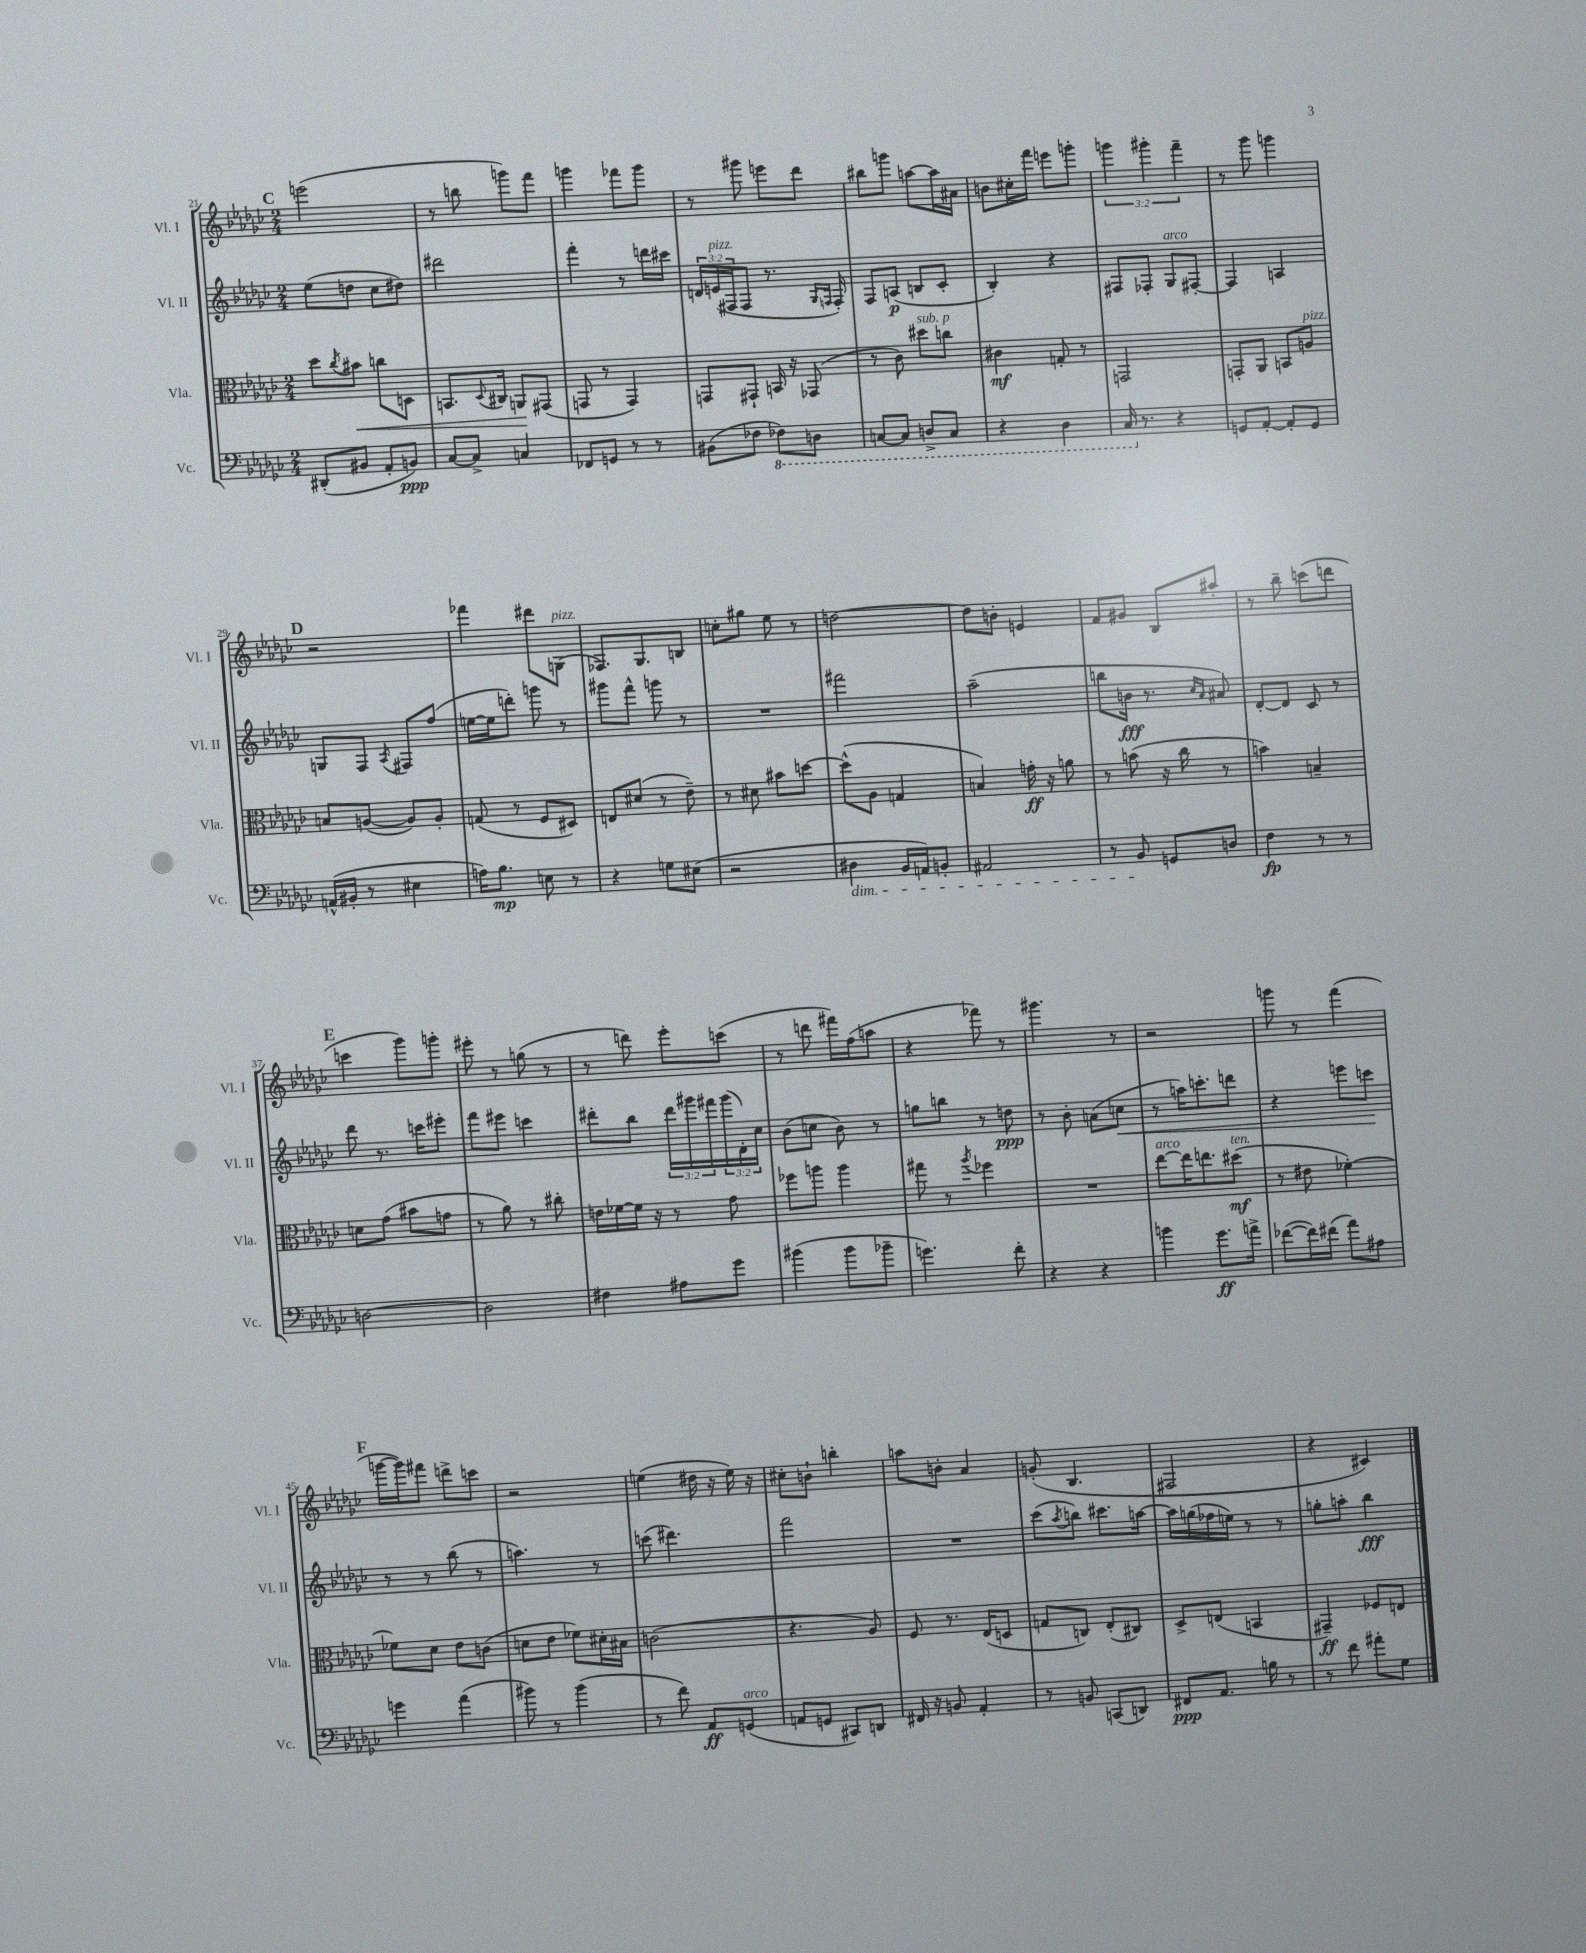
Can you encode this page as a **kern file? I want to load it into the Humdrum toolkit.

**kern	**kern	**kern	**kern
*staff4	*staff3	*staff2	*staff1
*clefF4	*clefC3	*clefG2	*clefG2
*k[b-e-a-d-g-c-]	*k[b-e-a-d-g-c-]	*k[b-e-a-d-g-c-]	*k[b-e-a-d-g-c-]
*M2/4	*M2/4	*M2/4	*M2/4
(8DD#'	8dd-	(8ee-	(2eee
.	8qcc-	.	.
8BB#	8b#	8dd	.
8AA-'	8cc	8cc-	.
8BB)	8D	8dd#)	.
=	=	=	=
[8C-	8.BB	2ddd#	8r
8C-^]	.	.	8bb
.	8qqD-	.	.
.	16C#	.	.
4C	8AA	.	8ggg)
.	(8GG#	.	8fff
=	=	=	=
8FF-	8GG	4fff'	4ggg
8GG	8r	.	.
8r	4GG)	8r	8fff-
8r	.	16ddd	8ggg
.	.	16ccc#	.
=	=	=	=
(8BB#	8GG	24d	8r
.	.	(24e	.
.	.	24F#	.
8F-	8GG#`	8F#	8ggg#
8FF-)	16BB	8.r	8eee
.	16r	.	.
8DD	(8GG-	.	8ddd-
.	.	16qqG-	.
.	.	16qqF	.
.	.	16F')	.
=	=	=	=
[8CC	8r	8F	8bb#
8CC]	8c-)	(8A	8ggg
8DD^	8dd#	8B	[8aa
8CC	8cc	8c-'	16aa]
.	.	.	16a#
=	=	=	=
4r	4c#	4B-')	8b
.	.	.	16cc#'
.	.	.	16fff
4DD-	8G'	4r	8eee
.	8r	.	8ggg'
=	=	=	=
16CC-	2GG	8F#	6ggg
8.r	.	.	.
.	.	8F-'	.
.	.	.	6ggg#'
4r	.	8G-	.
.	.	.	6fff~
.	.	[8F#'	.
=	=	=	=
8GG	8GG'	4F#]	8r
[8AA-'	8AA-	.	8ggg-
8AA-']	8BB	4A	4ggg
8GG	8A	.	.
=	=	=	=
(16AA^^	8B	8G	2r
16BB#'	.	.	.
8r	([8A	8F	.
.	.	8qA-	.
4E#	8A])	8F#	.
.	8A'	(8ff	.
=	=	=	=
16A)	(8G	[16ee	4fff-
8.B-	.	16ee]	.
.	8r	8ddd')	.
8E	8F	8ggg	8ddd#
8r	8D#)	8r	(8G
=	=	=	=
4r	8E	8ggg#	8.F-)
.	(8d#	8fff^^	.
.	.	.	8.G-
8G	8r	8ggg	.
(8E#	8e-~)	8r	8B
=	=	=	=
2r	8r	2r	8cc'
.	8d#	.	8gg#
.	8b#	.	8ee-
.	[8dd	.	8r
=	=	=	=
4D#	(8dd^^]	2fff#	[2dd
.	8A-	.	.
16BB-	4G	.	.
16AA)	.	.	.
8BB'	.	.	.
=	=	=	=
2AA#	4B)	(2aa-~	8dd]
.	.	.	8b'
.	16g'	.	4e
.	16r	.	.
.	8a	.	.
=	=	=	=
8r	8r	8bb	8f
8BB-	(8b	16b	8g#
.	.	8.r	.
8GG	16r	.	8B-
.	16cc-	.	.
.	.	16qqcc-	.
.	.	16qqa-	.
8D	8r	8a#)	8aa#'
=	=	=	=
4F	4b)	[8d-'	8r
.	.	8d-]	8bb-~
8r	4B~	8c-	(8ccc
8r	.	8r	8ddd
=	=	=	=
[2D	8d	8ddd-	4ccc
.	(8g-	8.r	.
.	8b#	.	8ggg-)
.	.	16ccc	.
.	8g	8eee#'	8ggg'
=	=	=	=
2D]	8r	8fff	8eee#'
.	8a-)	8eee#	8r
.	8r	4ccc	(8gg
.	8cc#'	.	8r
=	=	=	=
4F#	16e	8ddd#'	8r
.	[16f-	.	.
.	16f-]	8bb-	8ddd)
.	16r	.	.
8A#	8r	24ddd#	8eee-'
.	.	24ggg#	.
.	.	24fff#	.
8g-	8g-	(24ggg#	(8ccc
.	.	24d-')	.
.	.	24cc-	.
=	=	=	=
(4b#	8ff-	(8b-	8r
.	8aa	8cc	8ddd
8b#	4aa	8b-)	16fff#)
.	.	.	(16ff
8b-~	.	8r	8aa
=	=	=	=
4.g)	8gg#	8gg	4r
.	8r	8bb	.
.	8qaa-	.	.
.	4ff-	8r	8fff-)
8f'	.	8dd	8r
=	=	=	=
4r	2r	8r	4.ggg#
.	.	8b-'	.
4r	.	(8a	.
.	.	8cc	8r
=	=	=	=
4b	[8ee-	8r	2r
.	16ee-]	16aa)	.
.	8.ee	8.ccc'	.
8.g-	.	.	.
.	(8dd#	8ddd	.
16a^	.	.	.
=	=	=	=
([8f-	8r	4r	8ggg
16f-])	8e#	.	8r
(16f#	.	.	.
8a-)	[4f-')	8eee	(4fff
8A#	.	8ccc	.
=	=	=	=
4g	8f-]	8r	[16ggg
.	.	.	16ggg])
.	8d-	8r	8fff#
(4a-	8e-	(8bb-	8ddd^
.	(8c	8r	8ccc
=	=	=	=
8b#)	8d	4.aa)	2r
8r	8e-	.	.
(4b#	8f-)	.	.
.	16d#'	8r	.
.	16B#	.	.
=	=	=	=
8r	(2c	(8ccc	(4ee
8f)	.	4.ddd#)	.
8AA-	.	.	16dd#
.	.	.	16r
(8GG	.	.	16ee)
.	.	.	16r
=	=	=	=
8AA	4.r	2fff	8cc#'
8GG	.	.	8b`
8CC#)	.	.	4bb'
8DD	8A-)	.	.
=	=	=	=
16FF#	8F	2r	8aa
16r	.	.	.
8BB	8.r	.	8b'
4AA-'	.	.	4a-
.	(16E-	.	.
.	8D	.	.
=	=	=	=
8r	8G	(8ccc-	(8g'
.	.	8qaa-	.
8BB	8C)	8bb)	4.B-
(8CC	(8E-'	8.ccc#	.
8DD)	8C#)	.	.
.	.	[16aa	.
=	=	=	=
8FF#	8D-^	16aa]	2F#
.	.	(16gg	.
8.AA-	(8E	16ff-	.
.	.	16ee)	.
.	4BB	8r	.
16B	.	.	.
8r	.	8r	.
=	=	=	=
8r	4GG#~)	8gg'	4r
8f	.	8aa'	.
8a#'	8F-	4bb-	4c#)
8G-	8E	.	.
==	==	==	==
*-	*-	*-	*-
